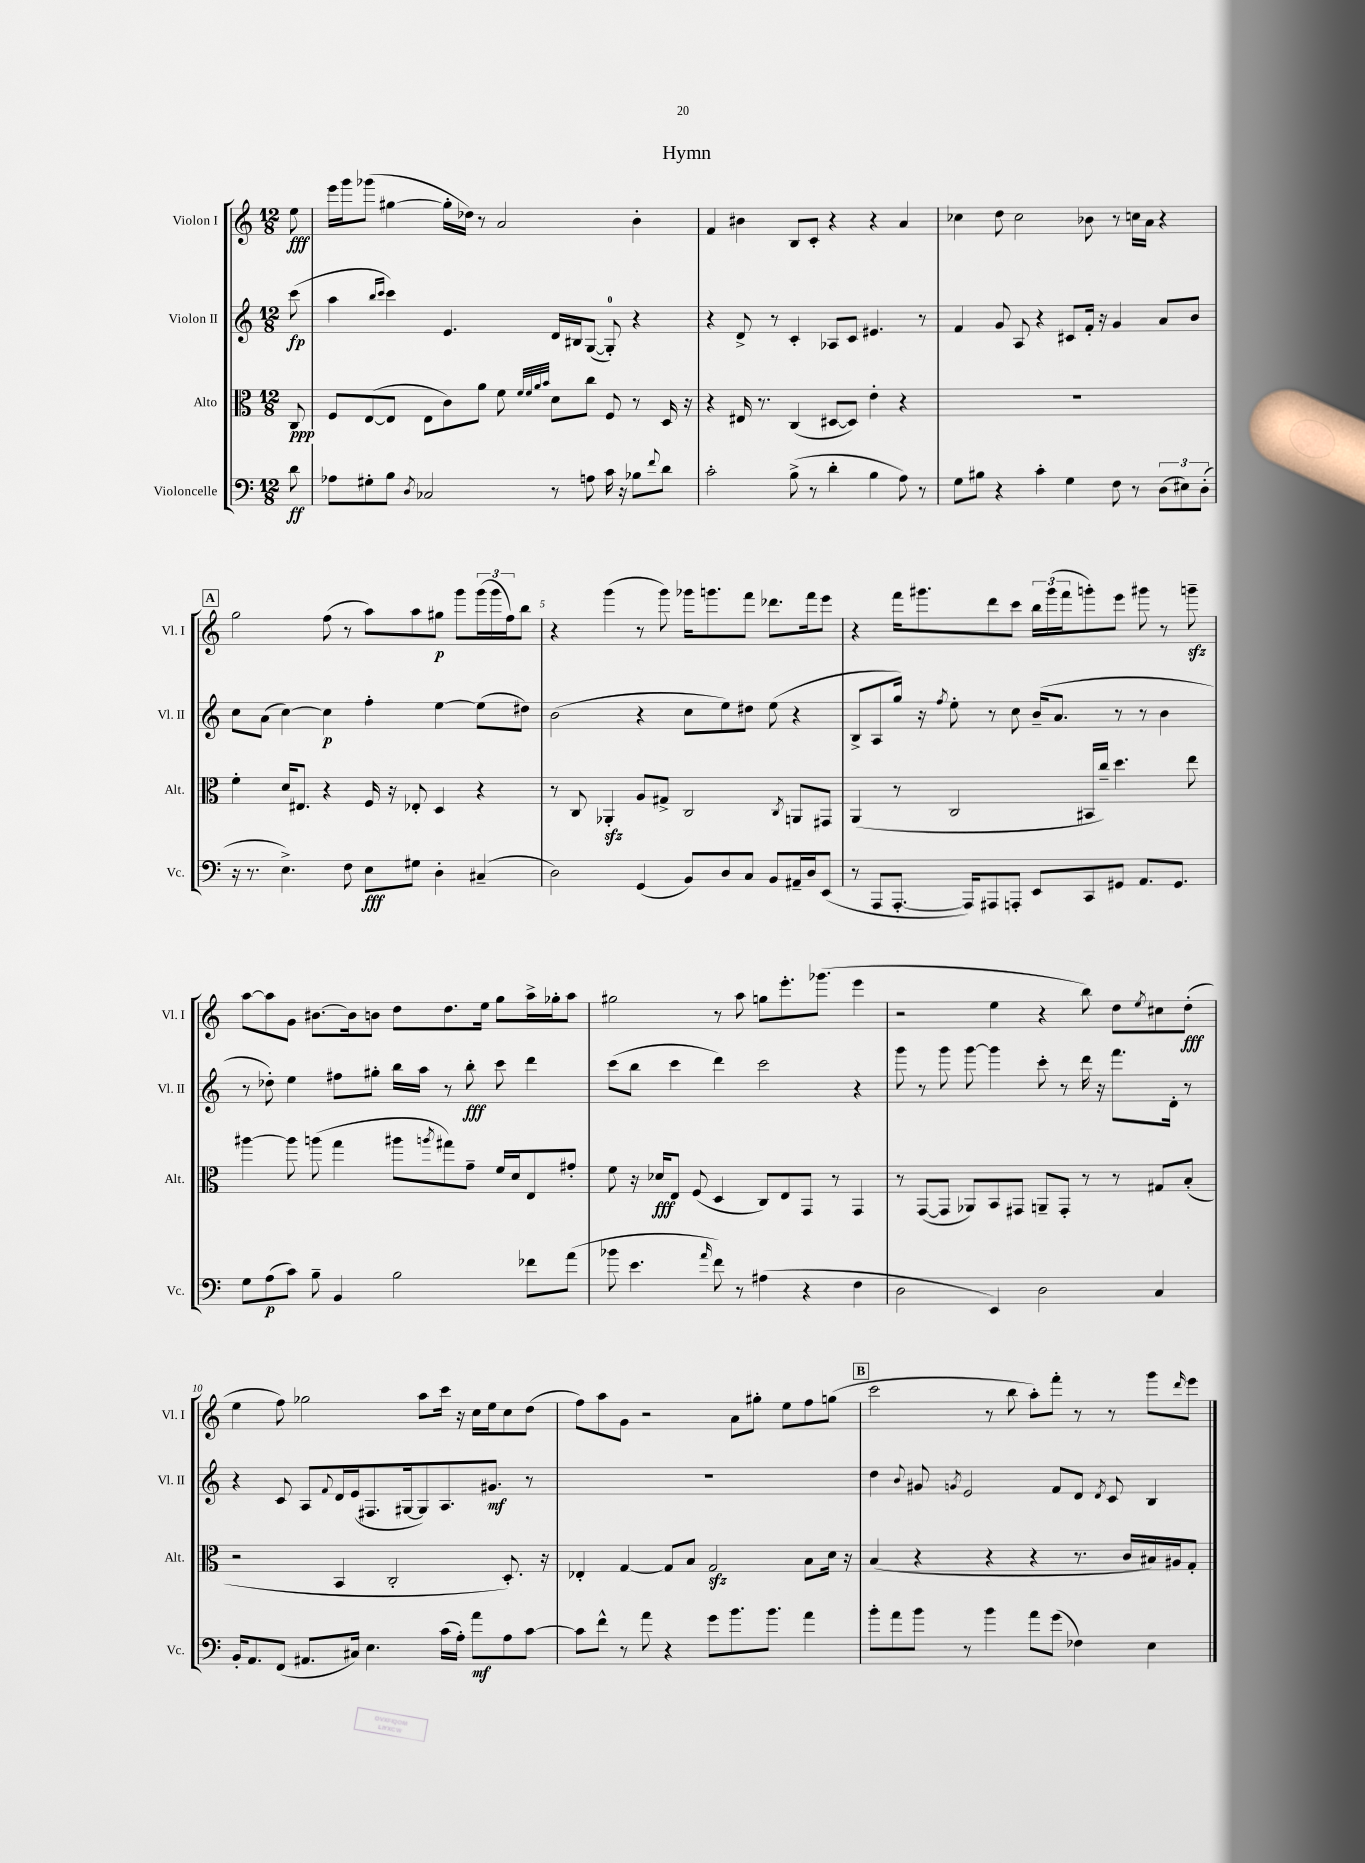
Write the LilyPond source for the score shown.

\header { title = "Hymn" }
<<
\new StaffGroup <<
\new Staff = "s0" \with { instrumentName = "Violon I" shortInstrumentName = "Vl. I" } {
    \clef treble \key c \major \numericTimeSignature \time 12/8 \partial 8
    e''8\fff |
    e'''16 g'''16 ges'''8( gis''4~ gis''16-. des''16) r8 a'2 b'4-. |
    f'4 bis'4 b8 c'8-. r4 r4 a'4 |
    ces''4 d''8 ces''2 bes'8 r8 c''16 a'16 r4 |
    \mark \markup { \box "A" } g''2 f''8( r8 a''8) a''8 gis''8\p g'''8 \tuplet 3/2 { g'''16( g'''16 f''16) } b''8 |
    r4 g'''4( r8 g'''8) ges'''16 g'''8. f'''8 des'''8. f'''16 e'''8 |
    r4 f'''16 gis'''8. d'''8 c'''8 \tuplet 3/2 { b''16 gis'''16( f'''16 } g'''8-.) e'''8 gis'''8 r8 g'''8--\sfz |
    a''8~ a''8 g'8 bis'8.~ bis'16 b'8 d''8 d''8. e''16 g''8 a''16-> ges''16-. a''8 |
    gis''2 r8 a''8 g''8 e'''8.-. ges'''8.( e'''4 |
    r2 e''4 r4 b''8) d''8 \acciaccatura { e''8 } cis''8 d''8-.\fff( |
    e''4 f''8) ges''2 a''8 c'''16 r16 c''16 e''16 c''8 d''8( |
    f''8) a''8 g'8 r2 a'8 gis''8-. e''8 f''8 g''8( |
    \mark \markup { \box "B" } c'''2 r8 b''8 a''8-.) f'''8-. r8 r8 g'''8 \grace { d'''16 } e'''8 \bar "|." |
}
\new Staff = "s1" \with { instrumentName = "Violon II" shortInstrumentName = "Vl. II" } {
    \clef treble \key c \major \numericTimeSignature \time 12/8 \partial 8
    c'''8\fp( |
    a''4 \grace { b''16 c'''16 } c'''4) e'4. d'16 bis16 g8~( g8-0-.) r4 |
    r4 d'8-> r8 c'4-. aes8 c'8 eis'4. r8 |
    f'4 g'8 a8 r4 cis'8 f'16-. r16 g'4 a'8 b'8 |
    \mark \markup { \box "A" } c''8 a'8( c''4~) c''4\p f''4-. e''4~ e''8( dis''8) |
    b'2( r4 c''8 e''8) dis''8 e''8( r4 |
    b8-> a8 g''16) r16 \acciaccatura { f''8 } e''8-. r8 c''8 b'16--( a'8. r8 r8 b'4 |
    r8 des''8-.) e''4 fis''8 gis''8-. b''16 a''16 r8 b''8-.\fff c'''8 d'''4 |
    c'''8( b''8 c'''4 d'''4) c'''2 r4 |
    g'''8 r8 g'''8 g'''8~ g'''4 c'''8-. r8 d'''16 r16 f'''8. d'16-. r8 |
    r4 c'8 a8 \appoggiatura { f'8 } d'16 e'16( fis8. gis16~ gis8) a8. gis'8.\mf r8 |
    R1. |
    \mark \markup { \box "B" } d''4 \appoggiatura { b'8 } gis'8 \acciaccatura { g'8 } e'2 f'8 d'8 \acciaccatura { d'8 } c'8 b4 \bar "|." |
}
\new Staff = "s2" \with { instrumentName = "Alto" shortInstrumentName = "Alt." } {
    \clef alto \key c \major \numericTimeSignature \time 12/8 \partial 8
    c8\ppp |
    f8 e8~( e8 e8 c'8) a'8 f'8 \grace { f'32 f'32 a'32 b'32 } d'8 c''8 f8 r8 d16 r16 |
    r4 eis16 r8. c4( dis8~ dis8) e'4-. r4 |
    R1. |
    \mark \markup { \box "A" } f'4-. d'16 eis8. r4 f16 r16 ees8-. d4 r4 |
    r8 c8 aes,4-.\sfz a8 gis8-> c2 \acciaccatura { c8 } a,8 gis,8 |
    a,4( r8 c2 bis,16 c''16--) d''4. e''8 |
    ais''4~ ais''8 a''8( g''4 ais''8 \acciaccatura { a''8 } gis''8) g'8-- f'16 d'16 e8 gis'8-. |
    f'8 r16 des'16\fff e8 f8( d4 c8) e8 g,8 r8 g,4 |
    r8 g,8~( g,8 aes,8) b,8 gis,8 a,8-- gis,8-. r8 r8 gis8 b8-.( |
    r2 b,4 c2-. d8.-.) r16 |
    ees4-. g4~ g8 b8 g2\sfz b8 d'16 r16 |
    \mark \markup { \box "B" } b4( r4 r4 r4 r8. c'16 bis16) ais16 g8-. \bar "|." |
}
\new Staff = "s3" \with { instrumentName = "Violoncelle" shortInstrumentName = "Vc." } {
    \clef bass \key c \major \numericTimeSignature \time 12/8 \partial 8
    d'8\ff |
    aes8 gis8-. b8 \acciaccatura { d8 } ces2 r8 a8 c'16 r16 bes8 \appoggiatura { f'8 } d'8 |
    c'2-. b8->( r8 d'4-. b4 a8) r8 |
    g8 bis8 r4 c'4-. g4 f8 r8 \tuplet 3/2 { d8( eis8) d8-.( } |
    \mark \markup { \box "A" } r16 r8. e4.->) f8 e8\fff gis8 d4-. cis4--( |
    d2) g,4( b,8) d8 c8 b,8 ais,16-- d16 e,8( |
    r8 a,,8 a,,8.~-. a,,16) ais,,8 a,,8-. e,8 c,8 gis,8 a,8. gis,8. |
    g8 a8\p( c'8) b8-- b,4 b2 fes'8 a'8( |
    bes'8 e'4. \grace { a'16 } f'8) r8 ais4( r4 f4 |
    d2 e,4) d2 c4 |
    b,16-. a,8. f,8( ais,8. cis16) e4. c'16( a16-.) a'8\mf a8 c'8~ |
    c'8 f'8-^ r8 a'8 r4 g'8 b'8. b'8. a'4 |
    \mark \markup { \box "B" } b'8-. a'8 b'8 r8 b'4 a'8 g'8( fes4) e4 \bar "|." |
}
>>
>>
\layout { \context { \Score \override BarNumber.break-visibility = ##(#f #t #t) barNumberVisibility = #(every-nth-bar-number-visible 5) } }
